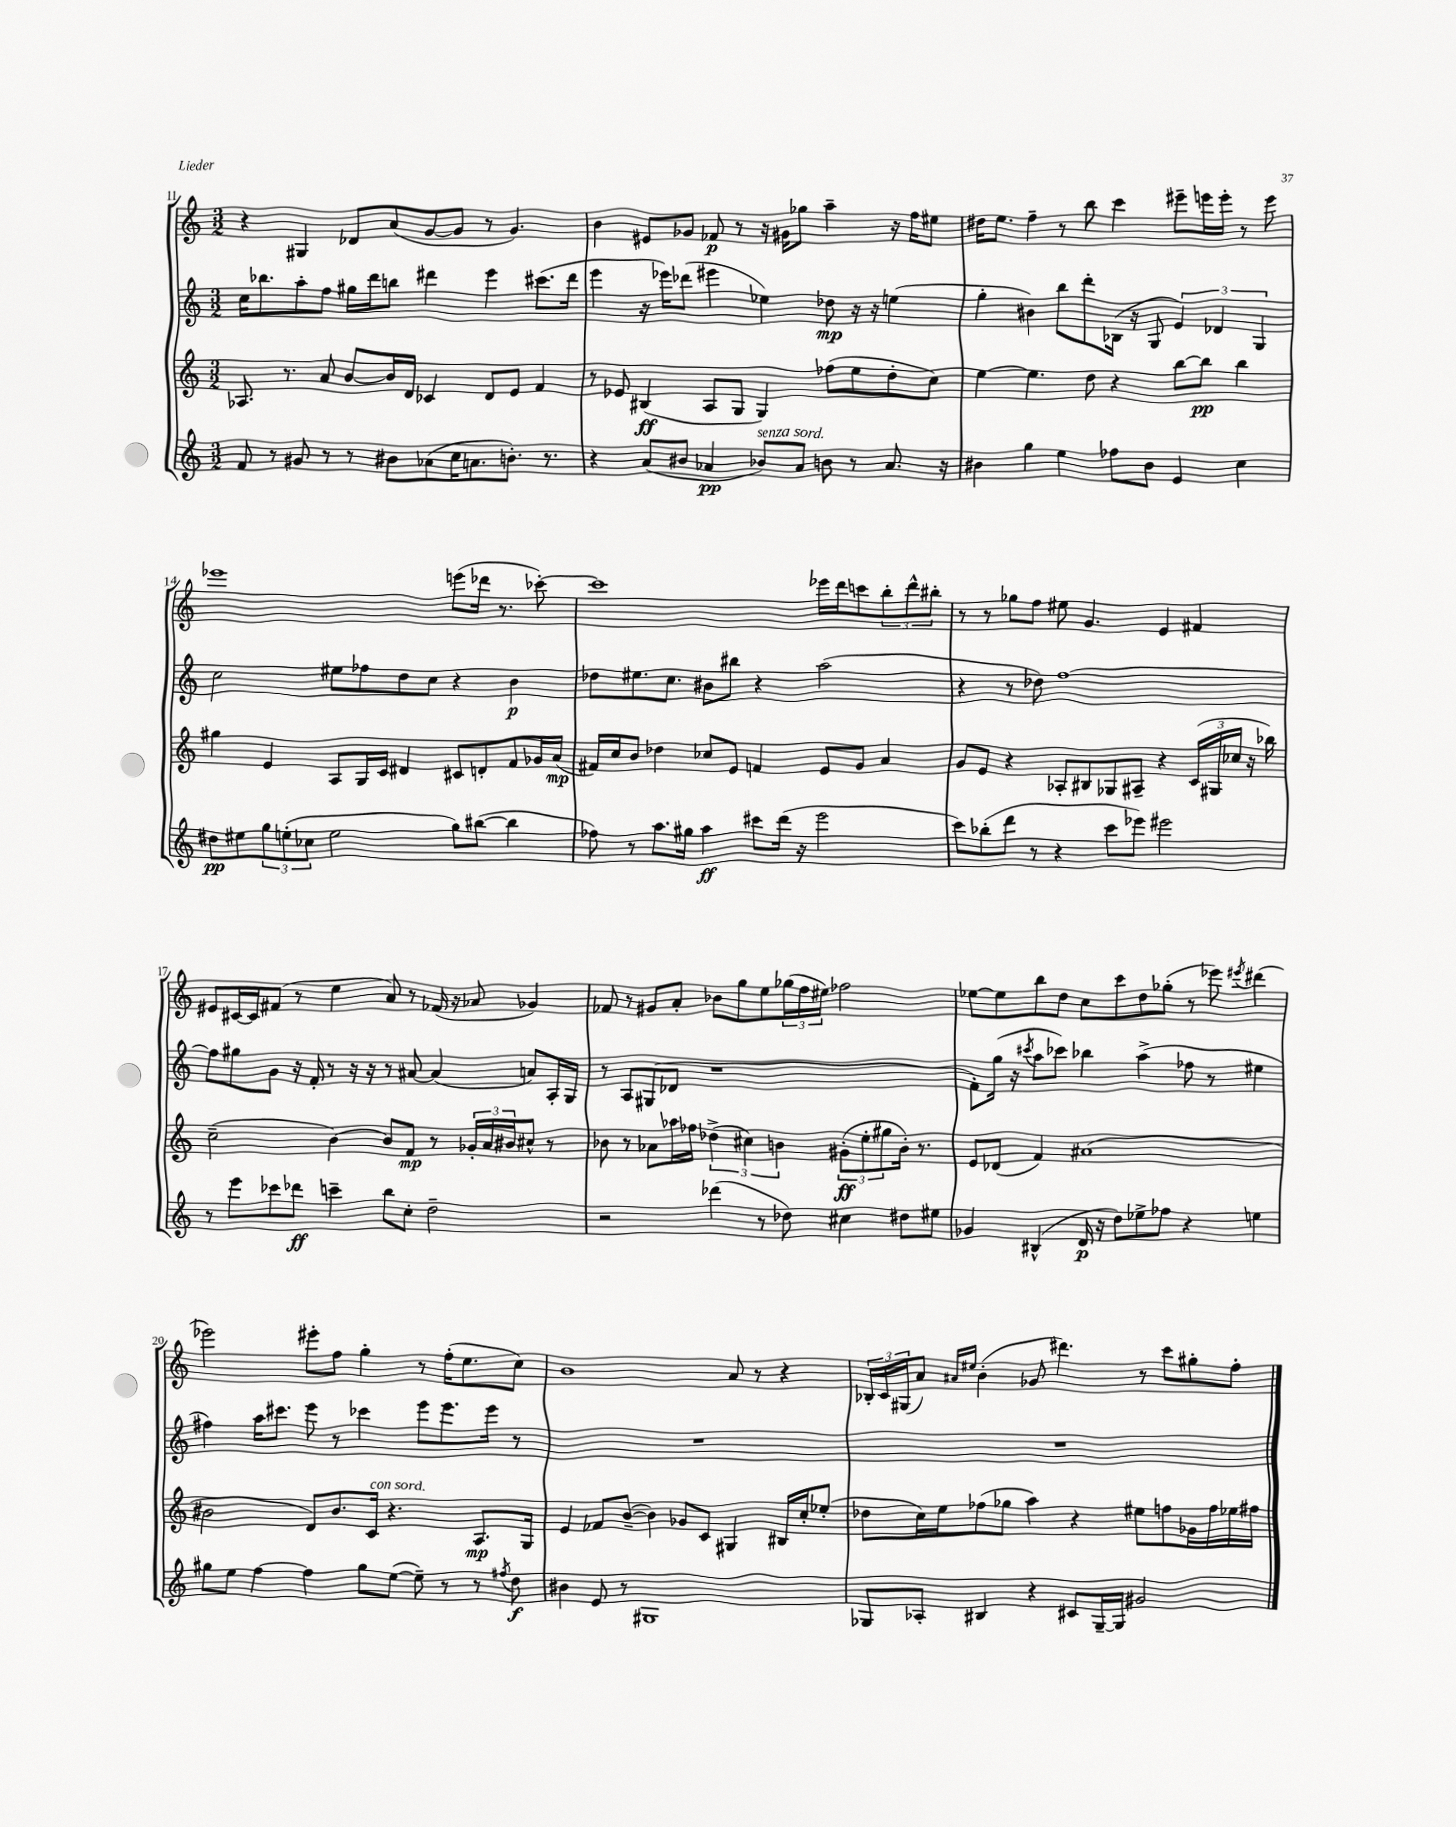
<<
\new StaffGroup <<
\new Staff = "s0" {
    \clef treble \key c \major \numericTimeSignature \time 3/2
    r4 gis4 des'8 a'8( g'8~ g'8 r8 g'4.) |
    b'4 eis'8 ges'8 fes'8\p r8 r16 gis'16 ges''8 a''4-- r16 f''16 eis''8 |
    dis''16 e''8. f''4-- r8 b''8 c'''4 eis'''8-- e'''16 e'''16-. r8 e'''8 |
    ees'''1 e'''8( des'''16 r8. ces'''8~-.) |
    ces'''1 ees'''16 d'''16 c'''8 \tuplet 3/2 { b''8-. d'''8-^ bis''8-. } |
    r8 r8 ges''8 f''8 eis''8 g'4. e'4 fis'4 |
    eis'8 cis'16~ cis'16 fis'8( r8 e''4 a'8) r8 fes'16( r16 aes'8 ges'4) |
    fes'8 r8 gis'8 a'8-. bes'8 g''8 e''8 \tuplet 3/2 { ges''16( f''16 eis''16) } fes''2 |
    ees''8~ ees''8 b''8 d''8 c''8 c'''8 d''8 ges''8-.( r8 ees'''8) \acciaccatura { eis'''8 } dis'''4( |
    ees'''2) eis'''8-. f''8 g''4-. r8 f''16-.( e''8. c''8) |
    b'1 a'8 r8 r4 |
    \tuplet 3/2 { bes16-. c'16 gis16( } a'8) \grace { ais'16 eis''16 } b'4-.( ges'8 dis'''4.) r8 c'''8 gis''8-. f''8-. \bar "|." |
}
\new Staff = "s1" {
    \clef treble \key c \major \numericTimeSignature \time 3/2
    c''16 bes''8. a''8-. f''8 gis''16 d'''16 b''8 dis'''4 e'''4 cis'''8.( dis'''16 |
    e'''4 r16 ees'''16) des'''8( eis'''4 ees''4) des''8\mp r16 r16 e''4( |
    g''4-. bis'4) b''8 d'''8-. bes16( r16 g8 \tuplet 3/2 { e'4) des'4 g4 } |
    c''2 eis''8 fes''8 d''8 c''8 r4 b'4\p |
    des''8 eis''8. c''8. bis'8 bis''8 r4 a''2( |
    r4 r8 des''8) f''1~ |
    f''8 gis''8 g'8 r16 f'16-. r8 r16 r16 r8 ais'8~ ais'4( a'8) a16-. g16 |
    r8 a8 gis8( des'8 r1 |
    f'8-.) g''16( r16 \acciaccatura { cis'''8 } a''8 ces'''8) bes''4 a''4->( fes''8 r8 eis''4 |
    fis''4) a''16 cis'''8. e'''8 r8 ces'''4 e'''8 e'''8. e'''16 r8 |
    R1. |
    R1. \bar "|." |
}
\new Staff = "s2" {
    \clef treble \key c \major \numericTimeSignature \time 3/2
    aes8. r8. a'8 b'8~ b'16 d'16 ces'4 d'8 e'8 f'4 |
    r8 ees'8 bis4\ff( a8 g8 g4) fes''8( e''8 d''8-. c''8) |
    e''4~ e''4. d''8 r4 b''8~ b''8\pp b''4 |
    gis''4 e'4 a8 g16 c'16 dis'4 cis'8 d'8-. f'8 ges'16 a'16\mp( |
    fis'16) c''16 b'8 des''4 ces''8 e'8 f'4 e'8 g'8 a'4 |
    g'8 e'8 r4 aes8-. bis8 ges8 ais8-- r4 \tuplet 3/2 { c'16( gis16 ces''16 } r16 bes''16) |
    c''2--( b'4~) b'8 f'8\mp r8 \tuplet 3/2 { ges'16-. a'16 bis'16 } cis''8-^ r8 |
    bes'8 r8 aes'8 aes''16 fes''16 \tuplet 3/2 { des''4->( cis''4) b'4 } \tuplet 3/2 { gis'8-.\ff( e''8-. gis''8 } b'16-.) r8. |
    e'8 des'8( f'4) ais'1( |
    bis'2 d'8) bis'8. c'16^\markup { \italic "con sord." } r4. a8.\mp g16 |
    e'4 fes'8 b'8~--( b'4) ges'8 c'8 gis4 bis16 c''16-. ees''8-.( |
    des''8 c''16) e''16 fes''8( ges''8 a''4) r4 eis''8 f''8 ges'16 f''16 ees''16 fis''16 \bar "|." |
}
\new Staff = "s3" {
    \clef treble \key c \major \numericTimeSignature \time 3/2
    f'8 r8 gis'8 r8 r8 bis'8 aes'8( c''16 a'8. b'8.-.) r8. |
    r4 a'8( bis'8 aes'4\pp bes'8^\markup { \italic "senza sord." }) aes'8 b'8 r8 aes'8. r16 |
    bis'4 g''4 e''4 fes''8 bis'8 e'4 c''4 |
    dis''8\pp eis''8 \tuplet 3/2 { g''8 e''8-.( ces''8 } e''2 g''8) bis''8~( bis''4 |
    fes''8) r8 a''8. gis''16 a''4\ff cis'''8 d'''16( r16 e'''2 |
    c'''8) bes''8-.( d'''8 r8 r4 c'''8 ees'''8) eis'''2 |
    r8 e'''8 ces'''8 des'''8\ff c'''4-- b''8 c''8-. d''2-- |
    r2 des'''4( r8 des''8) cis''4 dis''8 eis''8 |
    ges'4 bis4-^( d'16\p r16 d''8) ees''8-> fes''8 r4 e''4 |
    gis''8 e''8 f''4~ f''4 gis''8 e''8~( e''8--) r8 r8 \acciaccatura { fis''8 } d''8\f |
    bis'4 e'8 r8 gis1 |
    ges8 aes8-. bis4 r4 cis'8 ges16~-- ges16 gis'2 \bar "|." |
}
>>
>>
\layout { \context { \Score currentBarNumber = #11 } }
